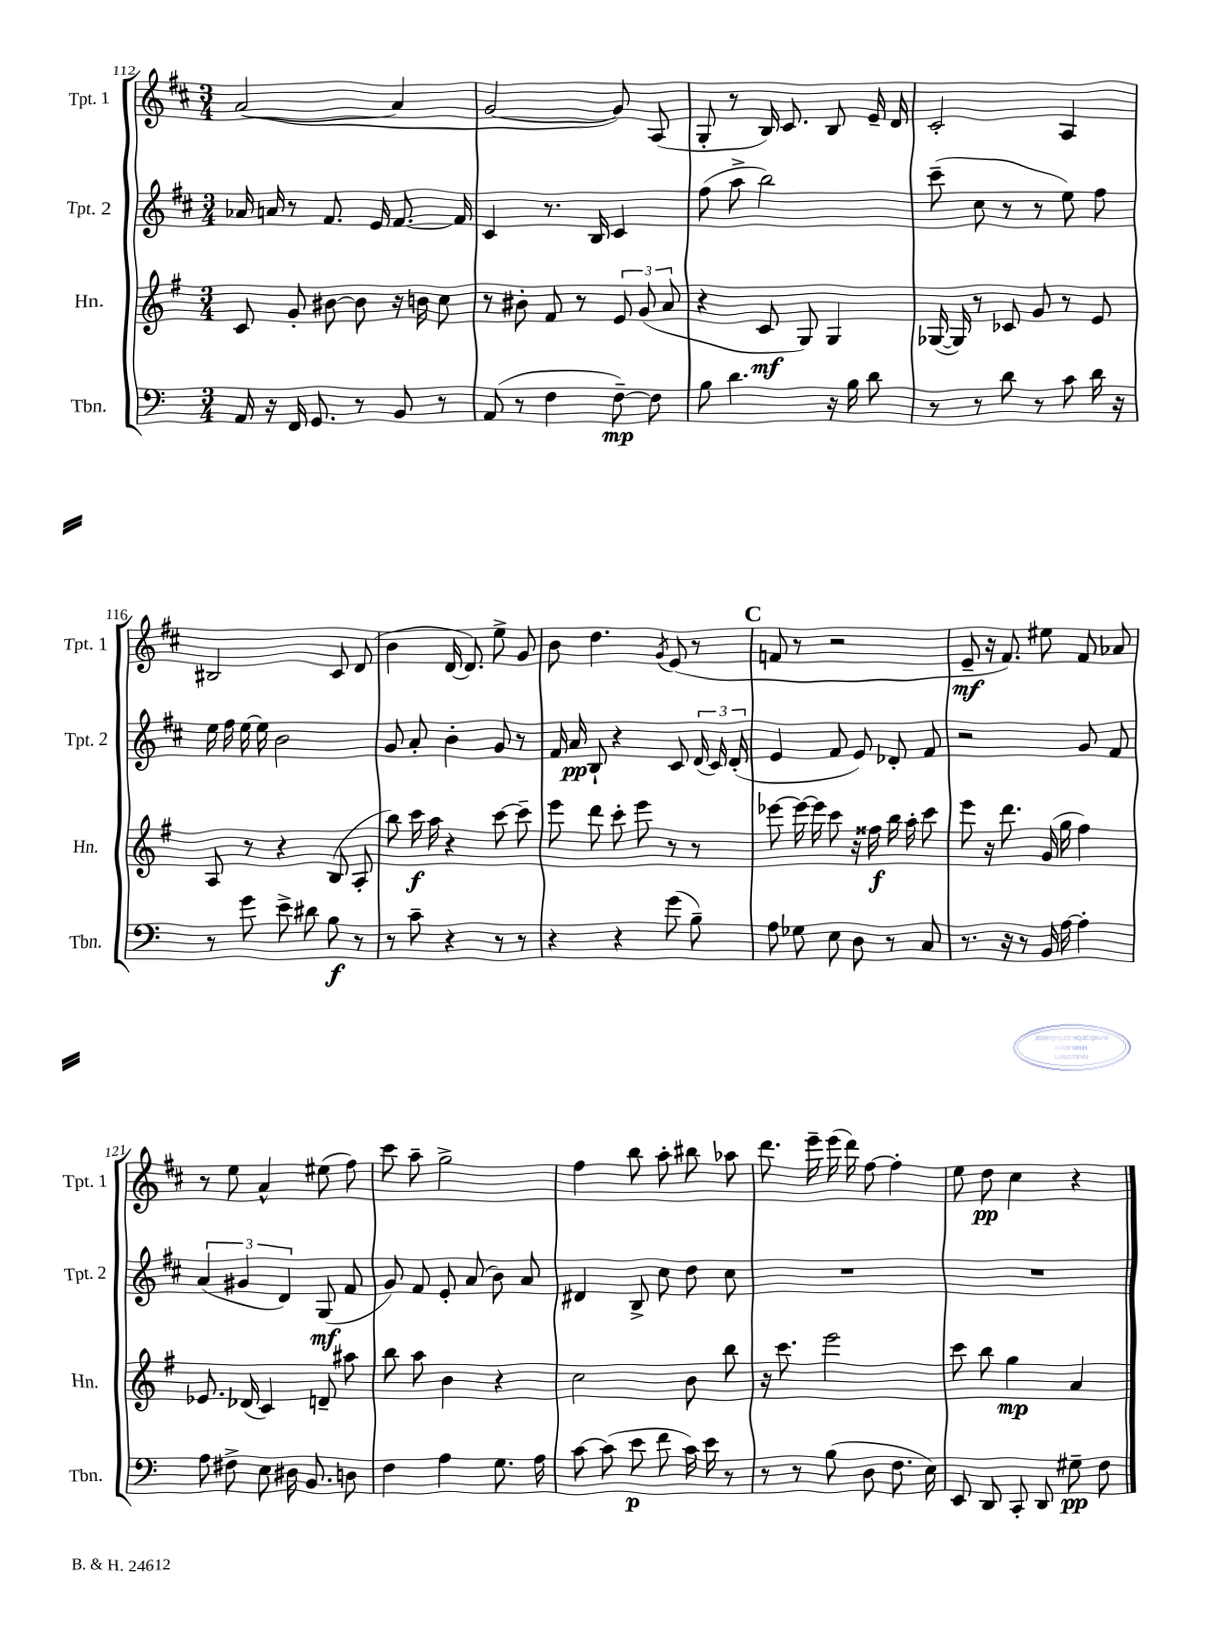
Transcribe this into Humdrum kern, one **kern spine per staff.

**kern	**dynam	**kern	**dynam	**kern	**dynam	**kern	**dynam
*part4	*part4	*part3	*part3	*part2	*part2	*part1	*part1
*staff4	*staff4	*staff3	*staff3	*staff2	*staff2	*staff1	*staff1
*I"Tbn.	*	*I"Hn.	*	*I"Tpt. 2	*	*I"Tpt. 1	*
*I'Tbn.	*	*I'Hn.	*	*I'Tpt. 2	*	*I'Tpt. 1	*
*clefF4	*	*clefG2	*	*clefG2	*	*clefG2	*
*k[]	*	*k[f#]	*	*k[f#c#]	*	*k[f#c#]	*
*M3/4	*	*M3/4	*	*M3/4	*	*M3/4	*
=112	=112	=112	=112	=112	=112	=112	=112
16AA/	.	8c/	.	16a-X/	.	([2a/	.
16r	.	.	.	16an/	.	.	.
16FF/	.	8g'/	.	8r	.	.	.
8.GG/	.	.	.	.	.	.	.
.	.	[8b#X\	.	8.f#/	.	.	.
8r	.	8b#\]	.	.	.	.	.
.	.	.	.	16e/	.	.	.
8BB/	.	16r	.	[8.f#/	.	4a/]	.
.	.	16bn\	.	.	.	.	.
8r	.	8cc\	.	.	.	.	.
.	.	.	.	16f#/]	.	.	.
=113	=113	=113	=113	=113	=113	=113	=113
(8AA/	.	8r	.	4c#/	.	[2g/	.
8r	.	8b#X'\	.	.	.	.	.
4F\	.	8f#/	.	8.r	.	.	.
.	.	8r	.	.	.	.	.
.	.	.	.	16B/	.	.	.
[8F~\)	mp	12e/	.	4c#/	.	8g/])	.
.	.	(12g/	.	.	.	.	.
8F\]	.	.	.	.	.	(8A/	.
.	.	12a/	.	.	.	.	.
=114	=114	=114	=114	=114	=114	=114	=114
8B\	.	4r	.	(8ff#\	.	8G'/	.
4.d\	.	.	.	8aa^\	.	8r	.
.	.	8c/	mf	2bb\)	.	16B/)	.
.	.	.	.	.	.	8.c#/	.
.	.	8G/)	.	.	.	.	.
16r	.	4G/	.	.	.	8B/	.
16B\	.	.	.	.	.	.	.
8d\	.	.	.	.	.	16e~/	.
.	.	.	.	.	.	16d/	.
=115	=115	=115	=115	=115	=115	=115	=115
8r	.	([16G-X/	.	(8ccc#~\	.	2c#'/	.
.	.	16G-/])	.	.	.	.	.
8r	.	8r	.	8cc#\	.	.	.
8d\	.	8c-X/	.	8r	.	.	.
8r	.	8g/	.	8r	.	.	.
8c\	.	8r	.	8ee\)	.	4A/	.
16d\	.	8e/	.	8ff#\	.	.	.
16r	.	.	.	.	.	.	.
!!LO:LB:g=z
=116	=116	=116	=116	=116	=116	=116	=116
8r	.	8A/	.	16ee\	.	2B#X/	.
.	.	.	.	16ff#\	.	.	.
8g\	.	8r	.	[16ee\	.	.	.
.	.	.	.	16ee\]	.	.	.
8e^\	.	4r	.	2b\	.	.	.
8d#X\	.	.	.	.	.	.	.
8B\	f	(8B/	.	.	.	8c#/	.
8r	.	8A'/	.	.	.	(8d/	.
=117	=117	=117	=117	=117	=117	=117	=117
8r	.	8bb\)	.	8g/	.	4b\	.
8c~\	.	16ccc\	f	8a'/	.	.	.
.	.	16aa\	.	.	.	.	.
4r	.	4r	.	4b'\	.	[16d/	.
.	.	.	.	.	.	8.d/])	.
8r	.	[8ccc\	.	8g/	.	8ee^\	.
8r	.	8ccc~\]	.	8r	.	8g/	.
=118	=118	=118	=118	=118	=118	=118	=118
4r	.	8eee\	.	16f#/	.	8b\	.
.	.	.	.	16a/	pp	.	.
.	.	8ddd\	.	8B`/	.	4.dd\	.
4r	.	8ccc'\	.	4r	.	.	.
.	.	8eee\	.	.	.	.	.
.	.	.	.	.	.	8qg/	.
(8g\	.	8r	.	8c#/	.	(8e/	.
8B~\)	.	8r	.	(24d/	.	8r	.
.	.	.	.	24c#/)	.	.	.
.	.	.	.	(24d'/	.	.	.
!!LO:REH:place=s1:t=C
=119	=119	=119	=119	=119	=119	=119	=119
8A\	.	[8eee-X\	.	4e/	.	8fn/	.
8G-X\	.	16eee-\_	.	.	.	8r	.
.	.	16eee-\]	.	.	.	.	.
8E\	.	8ccc\	.	8f#/	.	2r	.
8D\	.	16r	.	8e/)	.	.	.
.	.	16ff##X\	f	.	.	.	.
8r	.	16bb\	.	8d-X'/	.	.	.
.	.	16aa'\	.	.	.	.	.
8C/	.	8ccc\	.	8f#/	.	.	.
=120	=120	=120	=120	=120	=120	=120	=120
8.r	.	8eee\	.	2r	.	8e~/	mf
.	.	16r	.	.	.	16r	.
16r	.	8.ddd\	.	.	.	8.f#/)	.
8r	.	.	.	.	.	.	.
16BB/	.	(16g/	.	.	.	8ee#X\	.
[16A\	.	16gg\	.	.	.	.	.
4A'\]	.	4ff#\)	.	8g/	.	8f#/	.
.	.	.	.	8f#/	.	8a-X/	.
!!LO:LB:g=z
=121	=121	=121	=121	=121	=121	=121	=121
8A\	.	8.e-X/	.	(6a/	.	8r	.
8F#X^\	.	.	.	.	.	8ee\	.
.	.	.	.	6g#X/	.	.	.
.	.	(16d-X/	.	.	.	.	.
8E\	.	4c/)	.	.	.	4a^^/	.
.	.	.	.	6d/)	.	.	.
16D#X\	.	.	.	.	.	.	.
8.BB/	.	.	.	.	.	.	.
.	.	8dn~/	.	(8G/	mf	(8ee#X\	.
8Dn\	.	8aa#X\	.	8f#/	.	8ff#\)	.
=122	=122	=122	=122	=122	=122	=122	=122
4F\	.	8bb\	.	8g/)	.	8ccc#\	.
.	.	8aa\	.	8f#/	.	8aa~\	.
4A\	.	4b\	.	8e'/	.	2gg^\	.
.	.	.	.	(8a/	.	.	.
8.G\	.	4r	.	8b\)	.	.	.
.	.	.	.	8a/	.	.	.
16A\	.	.	.	.	.	.	.
=123	=123	=123	=123	=123	=123	=123	=123
[8c\	.	2cc\	.	4d#X/	.	4ff#\	.
(8c\]	.	.	.	.	.	.	.
8e\	p	.	.	8B^/	.	8bb\	.
8f\	.	.	.	8cc#\	.	8aa'\	.
16c\)	.	8b\	.	8dd\	.	8bb#X\	.
16e\	.	.	.	.	.	.	.
8r	.	8bb\	.	8cc#\	.	8aa-X\	.
=124	=124	=124	=124	=124	=124	=124	=124
8r	.	16r	.	2.r	.	8.ddd\	.
.	.	8.ccc\	.	.	.	.	.
8r	.	.	.	.	.	.	.
.	.	.	.	.	.	16eee~\	.
(8B\	.	2eee\	.	.	.	(16eee\	.
.	.	.	.	.	.	16ddd\)	.
8D\	.	.	.	.	.	[8ff#\	.
8.F\	.	.	.	.	.	4ff#'\]	.
16E\)	.	.	.	.	.	.	.
=125	=125	=125	=125	=125	=125	=125	=125
8EE/	.	8ccc\	.	2.r	.	8ee\	.
8DD/	.	8bb\	.	.	.	8dd\	pp
8CC'/	.	4gg\	mp	.	.	4cc#\	.
8DD/	.	.	.	.	.	.	.
8G#X~\	pp	4a/	.	.	.	4r	.
8F\	.	.	.	.	.	.	.
==	==	==	==	==	==	==	==
*-	*-	*-	*-	*-	*-	*-	*-
